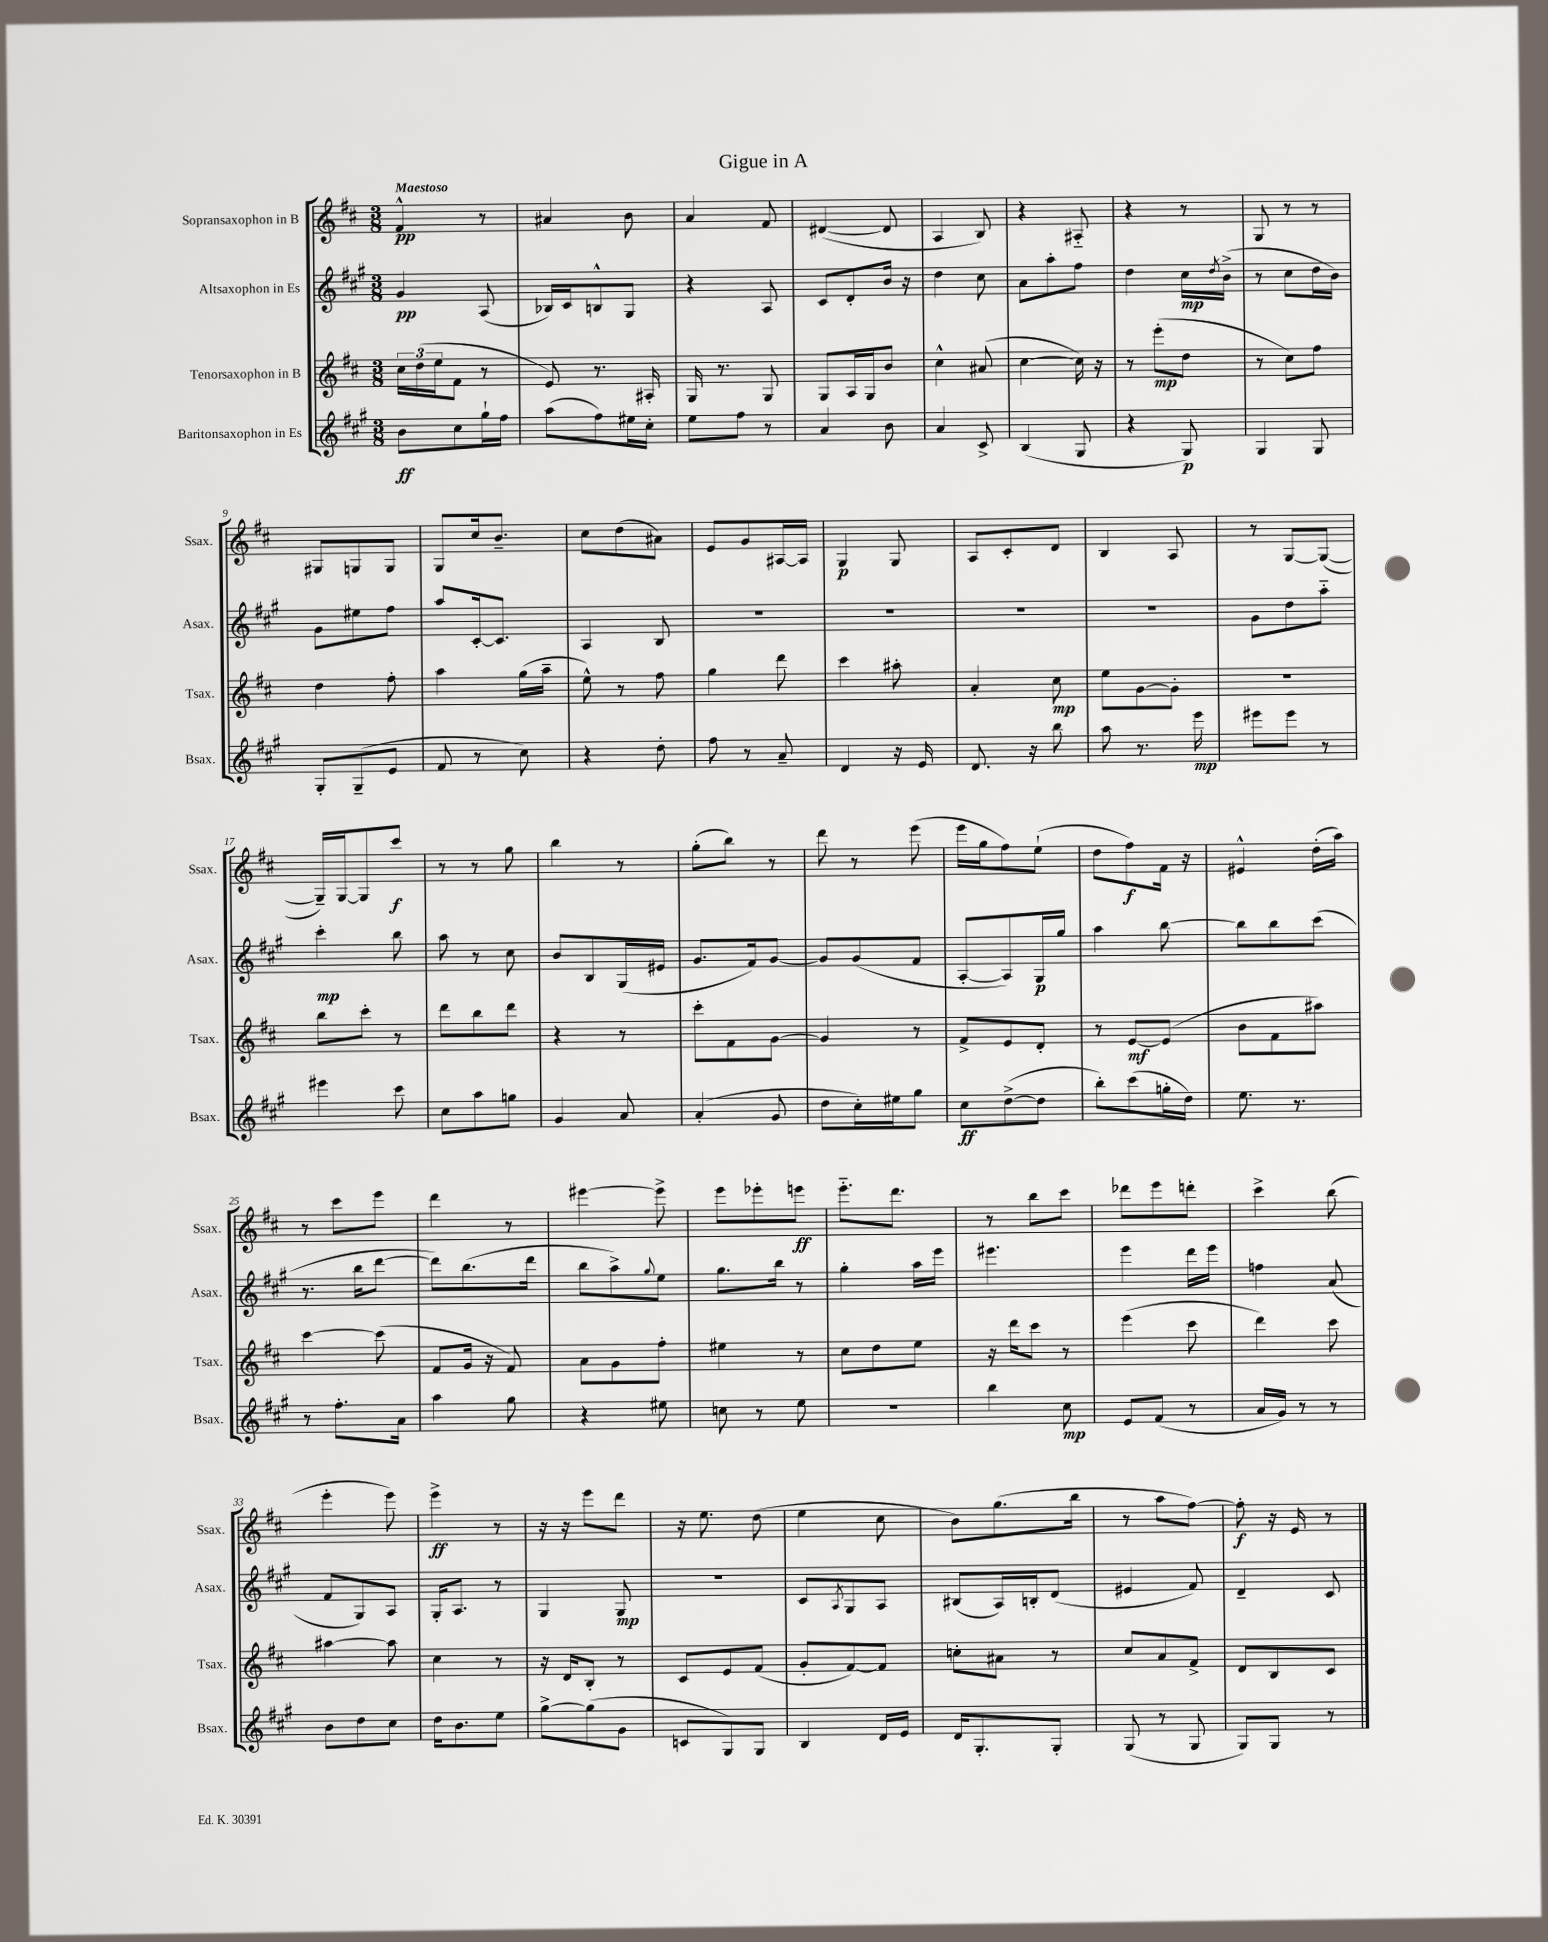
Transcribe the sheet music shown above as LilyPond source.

\header { title = "Gigue in A" }
<<
\new StaffGroup <<
\new Staff = "s0" \with { instrumentName = "Sopransaxophon in B" shortInstrumentName = "Ssax." } {
    \clef treble \key d \major \numericTimeSignature \time 3/8 \tempo "Maestoso"
    fis'4-^\pp r8 |
    ais'4 b'8 |
    a'4 fis'8 |
    dis'4~( dis'8 |
    a4 b8) |
    r4 ais8-_ |
    r4 r8 |
    g8 r8 r8 |
    gis8 g8 g8 |
    g8 cis''16 b'8.-- |
    cis''8 d''8( ais'8) |
    e'8 g'8 ais16~ ais16 |
    g4\p g8 |
    a8 cis'8-. d'8 |
    b4 a8 |
    r8 g8~ g8~( |
    g16--) g16~ g8 cis'''8\f |
    r8 r8 g''8 |
    b''4 r8 |
    g''8-.( b''8) r8 |
    d'''8 r8 e'''8( |
    e'''16 g''16 fis''8) e''8-!( |
    d''8 fis''8\f) fis'16 r16 |
    eis'4-^ d''16-.( a''16) |
    r8 cis'''8 e'''8 |
    d'''4 r8 |
    eis'''4~ eis'''8-> |
    e'''8 ees'''8-. e'''8\ff |
    e'''8.-_ d'''8. |
    r8 b''8 cis'''8 |
    des'''8 e'''8 d'''8-. |
    cis'''4-> b''8( |
    e'''4-. e'''8) |
    e'''4->\ff r8 |
    r16 r16 e'''8 d'''8 |
    r16 e''8. d''8( |
    e''4 cis''8 |
    b'8) g''8.( b''16 |
    r8 a''8 fis''8~) |
    fis''8-.\f r16 e'16 r8 \bar "|." |
}
\new Staff = "s1" \with { instrumentName = "Altsaxophon in Es" shortInstrumentName = "Asax." } {
    \clef treble \key a \major \numericTimeSignature \time 3/8
    gis'4\pp a8( |
    bes16) cis'16 b8-^ gis8 |
    r4 a8 |
    cis'8 d'8-. b'16 r16 |
    d''4 cis''8 |
    a'8 a''8-. fis''8 |
    d''4 cis''16\mp \acciaccatura { d''8 } b'16->( |
    r8 cis''8 d''16 b'16) |
    gis'8 eis''8 fis''8 |
    a''8 cis'16~-. cis'8. |
    a4 b8 |
    R4. |
    R4. |
    R4. |
    R4. |
    gis'8 d''8 a''8-_ |
    cis'''4-.\mp b''8 |
    a''8 r8 cis''8 |
    b'8 b8 gis16( eis'16 |
    gis'8. fis'16) gis'8~ |
    gis'8 gis'8( fis'8 |
    a8~-. a8) gis16\p gis''16 |
    a''4 b''8~ |
    b''8 b''8 cis'''8( |
    r8. b''16 d'''8~ |
    d'''8) b''8.( d'''16 |
    b''8 a''8->) \appoggiatura { gis''8 } e''8 |
    gis''8. b''16 r8 |
    gis''4-. a''16 e'''16 |
    eis'''4. |
    e'''4 d'''16 e'''16 |
    f''4 a'8( |
    fis'8 gis8) a8 |
    gis16-. a8. r8 |
    gis4 gis8\mp |
    R4. |
    cis'8 \acciaccatura { a8 } gis8 a8 |
    bis8( a16) b16-. d'8( |
    eis'4 fis'8) |
    d'4-- cis'8 \bar "|." |
}
\new Staff = "s2" \with { instrumentName = "Tenorsaxophon in B" shortInstrumentName = "Tsax." } {
    \clef treble \key d \major \numericTimeSignature \time 3/8
    \tuplet 3/2 { cis''16 d''16( e''16 } fis'8 r8 |
    e'8) r8. ais16-. |
    g16 r8. g8 |
    g8 a16 g16 b'8 |
    cis''4-^ ais'8( |
    cis''4~ cis''16) r16 |
    r8 e'''8-.\mp( d''8 |
    r8 cis''8) fis''8 |
    d''4 fis''8-. |
    a''4 g''16( a''16-- |
    e''8-^) r8 fis''8 |
    g''4 d'''8 |
    cis'''4 ais''8-. |
    a'4-. cis''8\mp |
    e''8 g'8~ g'8-. |
    r4. |
    b''8 cis'''8-. r8 |
    d'''8 b''8 d'''8 |
    r4 r8 |
    cis'''8-. fis'8 g'8~ |
    g'4 r8 |
    fis'8-> e'8 d'8-. |
    r8 e'8~\mf e'8( |
    b'8 fis'8 ais''8) |
    cis'''4~ cis'''8( |
    fis'8 g'16 r16 fis'8) |
    a'8 g'8 fis''8-. |
    eis''4 r8 |
    cis''8 d''8 e''8 |
    r16 d'''16 cis'''8 r8 |
    e'''4( cis'''8 |
    d'''4) cis'''8 |
    ais''4~ ais''8 |
    cis''4 r8 |
    r16 d'16 b8-. r8 |
    cis'8 e'8 fis'8( |
    g'8-. fis'8~) fis'8 |
    c''8-. ais'8 r8 |
    cis''8 a'8 fis'8-> |
    d'8 b8 cis'8 \bar "|." |
}
\new Staff = "s3" \with { instrumentName = "Baritonsaxophon in Es" shortInstrumentName = "Bsax." } {
    \clef treble \key a \major \numericTimeSignature \time 3/8
    b'8\ff cis''8 gis''16-! fis''16 |
    a''8( fis''8) eis''16 cis''16-. |
    e''8 fis''8 r8 |
    a'4 b'8 |
    a'4 cis'8-> |
    b4( gis8 |
    r4 gis8\p) |
    gis4 gis8 |
    gis8-. gis8--( e'8 |
    fis'8 r8 cis''8) |
    r4 d''8-. |
    fis''8 r8 a'8-- |
    d'4 r16 e'16 |
    d'8. r16 b''8 |
    a''8 r8. e'''16\mp |
    eis'''8 eis'''8 r8 |
    eis'''4 cis'''8 |
    cis''8 a''8 g''8 |
    gis'4 a'8 |
    a'4-.( gis'8 |
    d''8 cis''16-.) eis''16 gis''8 |
    cis''8\ff d''8~->( d''8 |
    b''8-.) cis'''8( g''16-. d''16) |
    e''8. r8. |
    r8 fis''8.-. a'16 |
    a''4 gis''8 |
    r4 eis''8 |
    c''8 r8 e''8 |
    R4. |
    b''4 cis''8\mp |
    e'8 fis'8( r8 |
    a'16 gis'16) r8 r8 |
    b'8 d''8 cis''8 |
    d''16 b'8. e''8 |
    gis''8~-> gis''8( gis'8 |
    c'8 gis8) gis8 |
    b4 d'16 e'16 |
    d'16 gis8.-. gis8-. |
    gis8( r8 gis8 |
    gis8) gis8 r8 \bar "|." |
}
>>
>>
